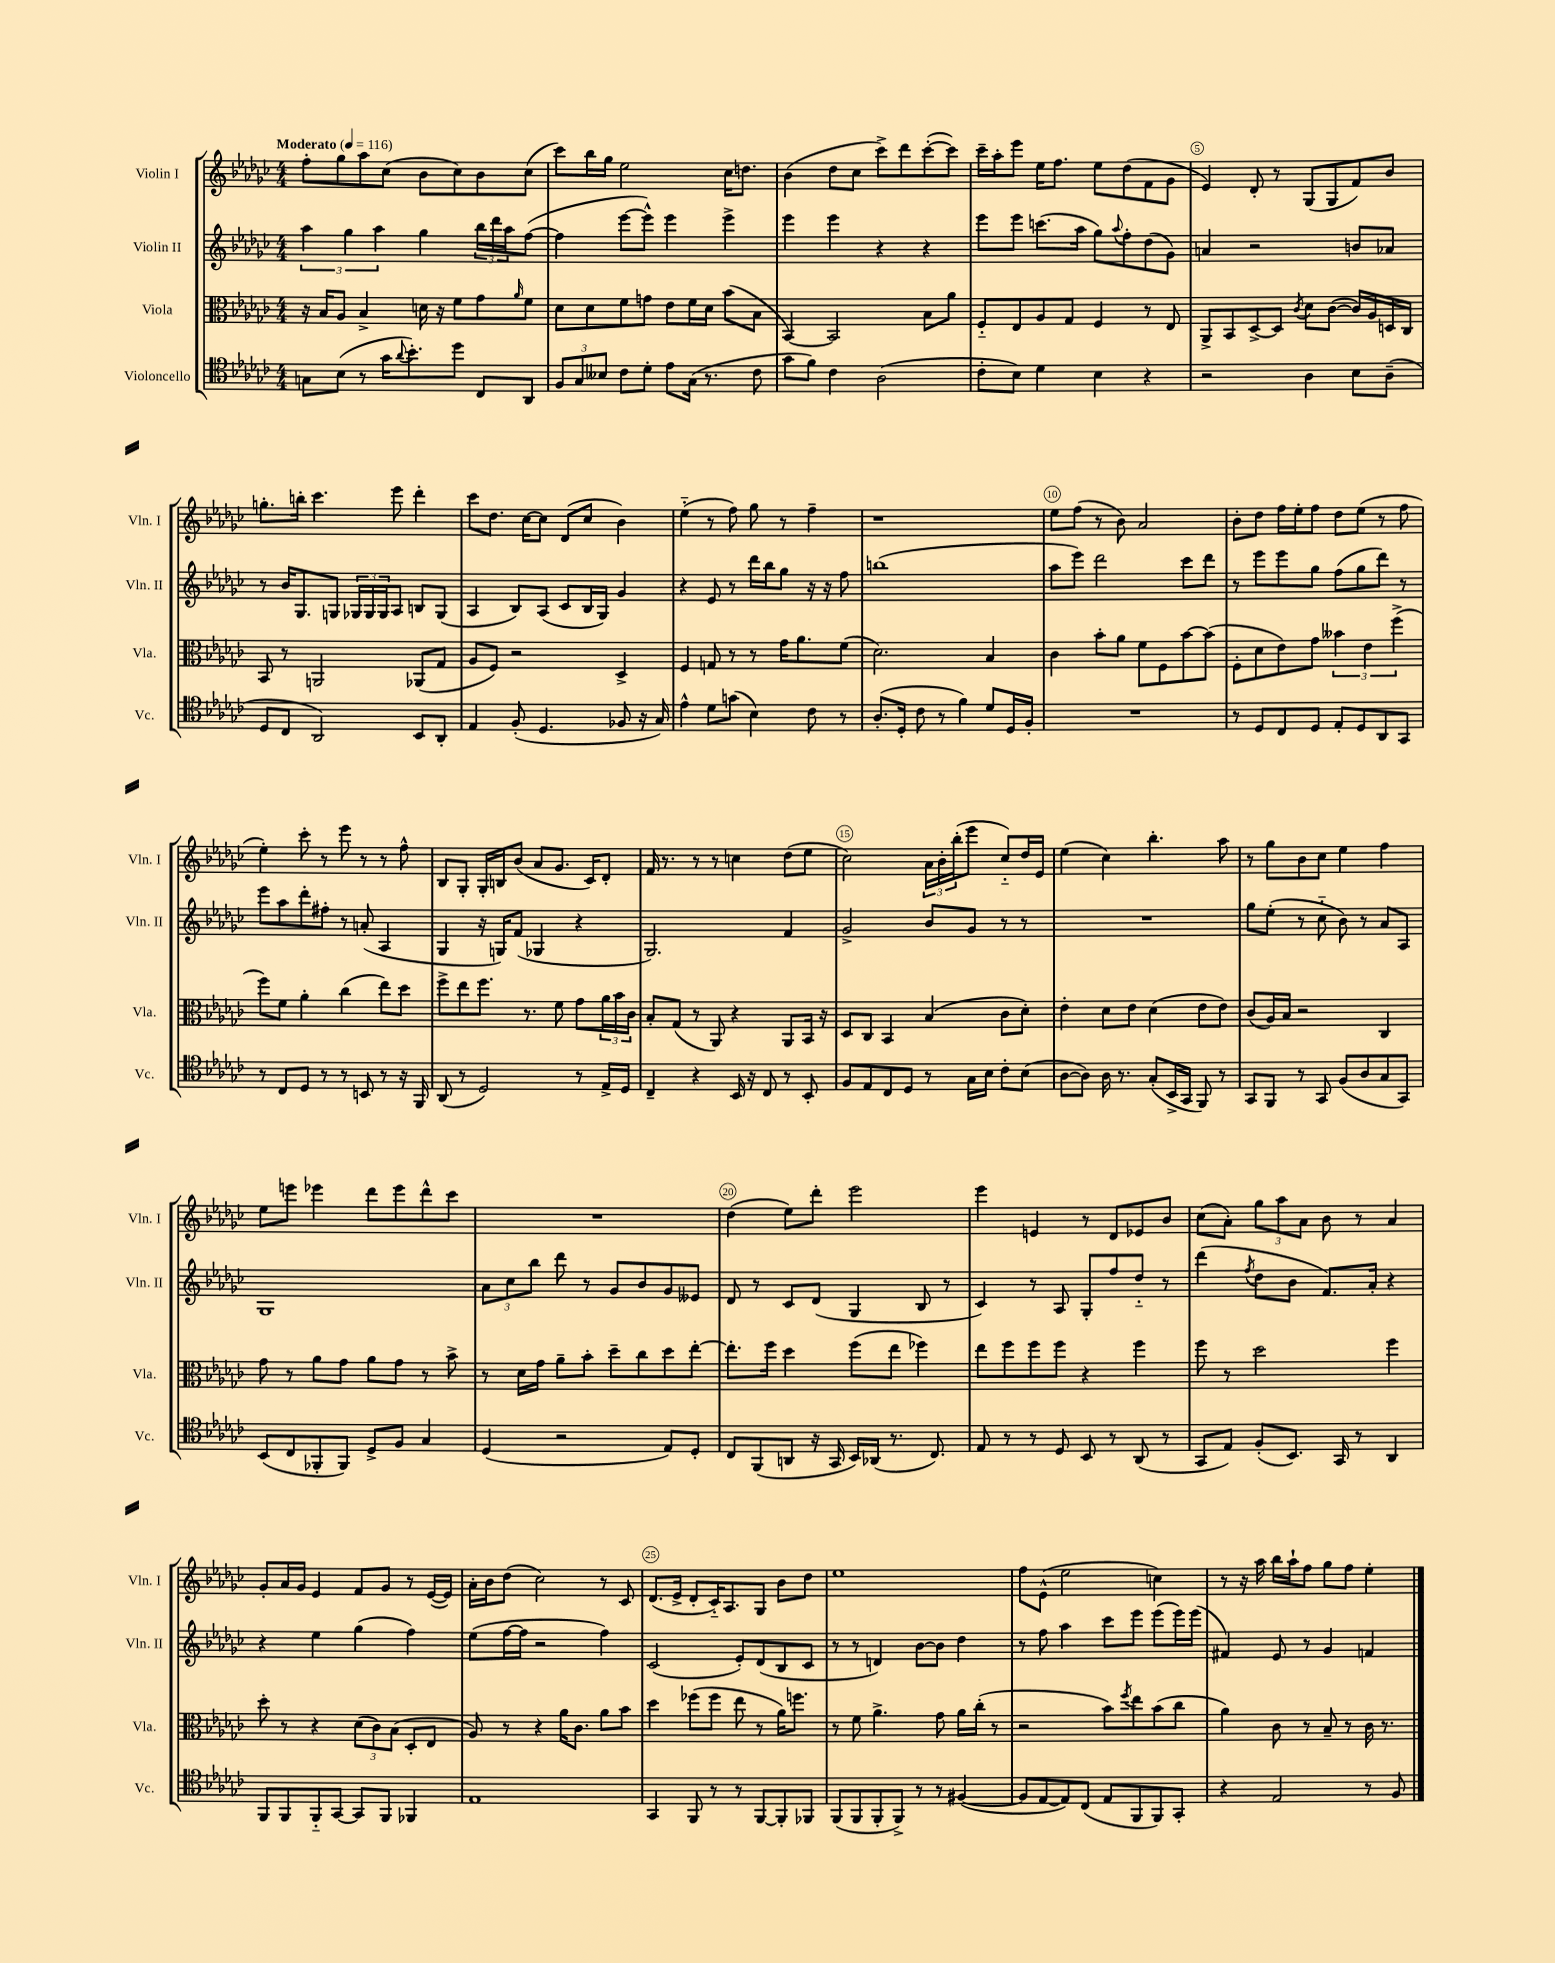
<<
\new StaffGroup <<
\new Staff = "s0" \with { instrumentName = "Violin I" shortInstrumentName = "Vln. I" } {
    \clef treble \key ges \major \numericTimeSignature \time 4/4 \tempo "Moderato" 4 = 116
    f''8-. ges''8 aes''8 ces''8( bes'8 ces''8) bes'8 ces''8( |
    ces'''8) bes''16 ges''16 ees''2 ces''16 d''8. |
    bes'4( des''8 ces''8 ces'''8->) des'''8 ces'''8~-.( ces'''8) |
    ces'''16-- aes''16-. ees'''8 ees''16 f''8. ees''8 des''8( f'8 ges'8 |
    ees'4) des'8-. r8 ges8( ges8 f'8) bes'8 |
    g''8.-. b''16-. ces'''4. ees'''8 des'''4-. |
    ces'''8 des''8. ces''16~ ces''8 des'8( ces''8 bes'4) |
    ees''4-_( r8 f''8) ges''8 r8 f''4-- |
    r1 |
    ees''8 f''8( r8 bes'8) aes'2 |
    bes'8-. des''8 f''16 ees''16-. f''8 des''8 ees''8( r8 f''8 |
    ees''4-.) ces'''8-. r8 ees'''8 r8 r8 f''8-^ |
    bes8 ges8-. ges16-. b16 bes'8( aes'8 ges'8. ces'16) des'8-. |
    f'16 r8. r8 r8 c''4 des''8( ees''8 |
    ces''2) \tuplet 3/2 { aes'16 bes'16-. bes''16-.( } ees'''8 ces''8-_) des''16 ees'16 |
    ees''4( ces''4) bes''4.-. aes''8 |
    r8 ges''8 bes'8 ces''8 ees''4 f''4 |
    ees''8 e'''8 ees'''4 des'''8 ees'''8 des'''8-^ ces'''8 |
    R1 |
    des''4( ees''8) des'''8-. ees'''2 |
    ees'''4 e'4 r8 des'8 ees'8 bes'8 |
    ces''8( aes'8-.) \tuplet 3/2 { ges''8 aes''8 aes'8 } bes'8 r8 aes'4 |
    ges'8-. aes'16 ges'16 ees'4 f'8 ges'8 r8 ees'16~( ees'16) |
    aes'16-. bes'16 des''8( ces''2) r8 ces'8 |
    des'8.( ees'16-> des'8-. ces'16-_) aes8. ges8 bes'8 des''8 |
    ees''1 |
    f''8 ees'8-^( ees''2 c''4) |
    r8 r16 aes''16 bes''16 aes''16-! f''8 ges''8 f''8 ees''4-. \bar "|." |
}
\new Staff = "s1" \with { instrumentName = "Violin II" shortInstrumentName = "Vln. II" } {
    \clef treble \key ges \major \numericTimeSignature \time 4/4
    \tuplet 3/2 { aes''4 ges''4 aes''4 } ges''4 \tuplet 3/2 { bes''16 des'''16 aes''16 } f''8~( |
    f''4 ees'''8~ ees'''8-^) ees'''4 ees'''4-> |
    ees'''4 ees'''4 r4 r4 |
    ees'''8 ees'''8 c'''8.( aes''16 ges''8) \appoggiatura { aes''8 } f''8-. des''8( ges'8) |
    a'4 r2 b'8 aes'8 |
    r8 bes'16 ges8. g8 \tuplet 3/2 { ges16 ges16 ges16 } aes8 b8 ges8( |
    aes4 bes8) aes8( ces'8 bes16 ges16) ges'4 |
    r4 ees'8 r8 des'''16 bes''16 ges''8 r16 r16 f''8 |
    b''1( |
    aes''8 ees'''8) des'''2 ces'''8 des'''8 |
    r8 ees'''8 ees'''8 ges''8 f''8( ges''8 des'''8) r8 |
    ees'''8 aes''8 des'''8-. fis''8-. r8 a'8-.( aes4 |
    ges4 r16 g16) f'8( ges4 r4 |
    ges2.) f'4 |
    ges'2-> bes'8 ges'8 r8 r8 |
    R1 |
    ges''8 ees''8-.( r8 ces''8-_ bes'8) r8 aes'8 aes8 |
    ges1 |
    \tuplet 3/2 { aes'8 ces''8 bes''8 } des'''8 r8 ges'8 bes'8 ges'8 eeses'8 |
    des'8 r8 ces'8 des'8( ges4 bes8 r8 |
    ces'4) r8 aes8 ges8-. f''8 des''8-_ r8 |
    des'''4( \acciaccatura { f''8 } des''8 bes'8 f'8.) aes'16-. r4 |
    r4 ees''4 ges''4( f''4) |
    ees''8( f''16~ f''16 r2 f''4) |
    ces'2( ees'8-.) des'8( bes8 ces'8 |
    r8 r8 d'4) bes'8~ bes'8 des''4 |
    r8 f''8 aes''4 ces'''8 ees'''8 ees'''8( ees'''16) ees'''16( |
    fis'4) ees'8 r8 ges'4 f'4 \bar "|." |
}
\new Staff = "s2" \with { instrumentName = "Viola" shortInstrumentName = "Vla." } {
    \clef alto \key ges \major \numericTimeSignature \time 4/4
    r16 bes16 aes8 bes4-> d'16 r16 f'8 ges'8 \grace { aes'16 } f'8 |
    des'8 des'8 f'8 g'8 ees'8 f'16 des'16 bes'8( bes8 |
    bes,4~) bes,2 bes8 aes'8 |
    f8-_ ees8 aes8 ges8 f4 r8 ees8 |
    aes,8-> bes,8 des8~-> des8 \acciaccatura { ces'8 } des'8 ces'8~( ces'16) aes16 d16 ces16 |
    bes,8 r8 a,2 aes,8( ges8 |
    aes8 f8) r2 des4-> |
    f4 g8 r8 r8 ges'16 aes'8. f'8( |
    des'2.) bes4 |
    ces'4 bes'8-. aes'8 f'8 f8 bes'8~ bes'8( |
    f8-. des'8 ees'8) ges'8 \tuplet 3/2 { beses'4 ees'4 f''4->( } |
    f''8) f'8 aes'4-. ces''4( ees''8) des''8 |
    f''8-> ees''8 f''8. r8. f'8 ges'8 \tuplet 3/2 { aes'16 bes'16 ces'16 } |
    bes8-. ges8( r8 aes,8) r4 aes,8 bes,16 r16 |
    des8 ces8 bes,4 bes4( ces'8 des'8-.) |
    ees'4-. des'8 ees'8 des'4( ees'8 ees'8) |
    ces'8( aes16) bes16 r2 ces4 |
    ges'8 r8 aes'8 ges'8 aes'8 ges'8 r8 bes'8-> |
    r8 des'16 ges'16 aes'8-- bes'8-. des''8-- ces''8 des''8 ees''8~-. |
    ees''8.-. f''16 des''4 f''8( ees''8 fes''4) |
    ees''8 f''8 f''8 f''8 r4 f''4 |
    f''8 r8 des''2 f''4 |
    des''8-. r8 r4 \tuplet 3/2 { des'8( ces'8) bes8( } des8-. ees8 |
    aes8) r8 r4 aes'16 ces'8. aes'8 bes'8 |
    des''4 fes''8( fes''8 ees''8 r8 aes'16) f''8. |
    r8 f'8 aes'4.-> ges'8 aes'16 ces''16-.( r8 |
    r2 bes'8) \acciaccatura { f''8 } ees''8 bes'8( ces''8 |
    aes'4) ces'8 r8 bes8-- r8 ces'16 r8. \bar "|." |
}
\new Staff = "s3" \with { instrumentName = "Violoncello" shortInstrumentName = "Vc." } {
    \clef tenor \key ges \major \numericTimeSignature \time 4/4
    g8 bes8( r8 ges'16 \appoggiatura { aes'8 } bes'8.-.) des''8 ces8 aes,8 |
    \tuplet 3/2 { f8 ges8 beses8 } ces'8 des'8-. ees'8 ges16( r8. ces'8 |
    ges'8 f'8) ces'4 aes2( |
    ces'8-. bes8) des'4 bes4 r4 |
    r2 aes4 bes8 aes8--( |
    des8 ces8 aes,2) bes,8 aes,8-. |
    ees4 f8-.( des4. fes8 r16 ges16) |
    ees'4-^ des'8 g'8( bes4) ces'8 r8 |
    aes8.-.( des16-. ces'8 r8 f'4) des'8 des16 f16-. |
    R1 |
    r8 des8 ces8 des8 ees8-. des8 aes,8 ges,8 |
    r8 ces8 des8 r8 r8 b,8 r8 r16 f,16 |
    aes,8( r8 des2) r8 ees16-> des16 |
    ces4-- r4 bes,16 r16 ces8 r8 bes,8-. |
    f8 ees8 ces8 des8 r8 ges16 bes16 ces'8-. bes8( |
    aes8~ aes8) aes16 r8. ges8-.( bes,16-> ges,16 f,8) r8 |
    ges,8 f,8 r8 ges,8 f8( aes8 ges8 ges,8) |
    bes,8( ces8 fes,8-. fes,8) des8-> f8 ges4 |
    des4( r2 ees8) des8-. |
    ces8 f,8( a,8 r16 ges,16 bes,16) aes,16( r8. ces8.) |
    ees8 r8 r8 des8 bes,8 r8 aes,8( r8 |
    ges,8 ees8) f8-.( bes,8.) ges,16 r8 aes,4 |
    f,8 f,8 f,8-_ ges,8~ ges,8 f,8 fes,4 |
    ees1 |
    ges,4 f,8 r8 r8 f,8~ f,8-. fes,8 |
    f,8( f,8 f,8-. f,8->) r8 r8 fis4~( |
    fis8 ees8~ ees8) ces8( ees8 f,8 f,8) ges,8-. |
    r4 ees2 r8 f8 \bar "|." |
}
>>
>>
\layout { \context { \Score \override BarNumber.break-visibility = ##(#f #t #t) barNumberVisibility = #(every-nth-bar-number-visible 5) \override BarNumber.stencil = #(make-stencil-circler 0.1 0.3 ly:text-interface::print) } }
